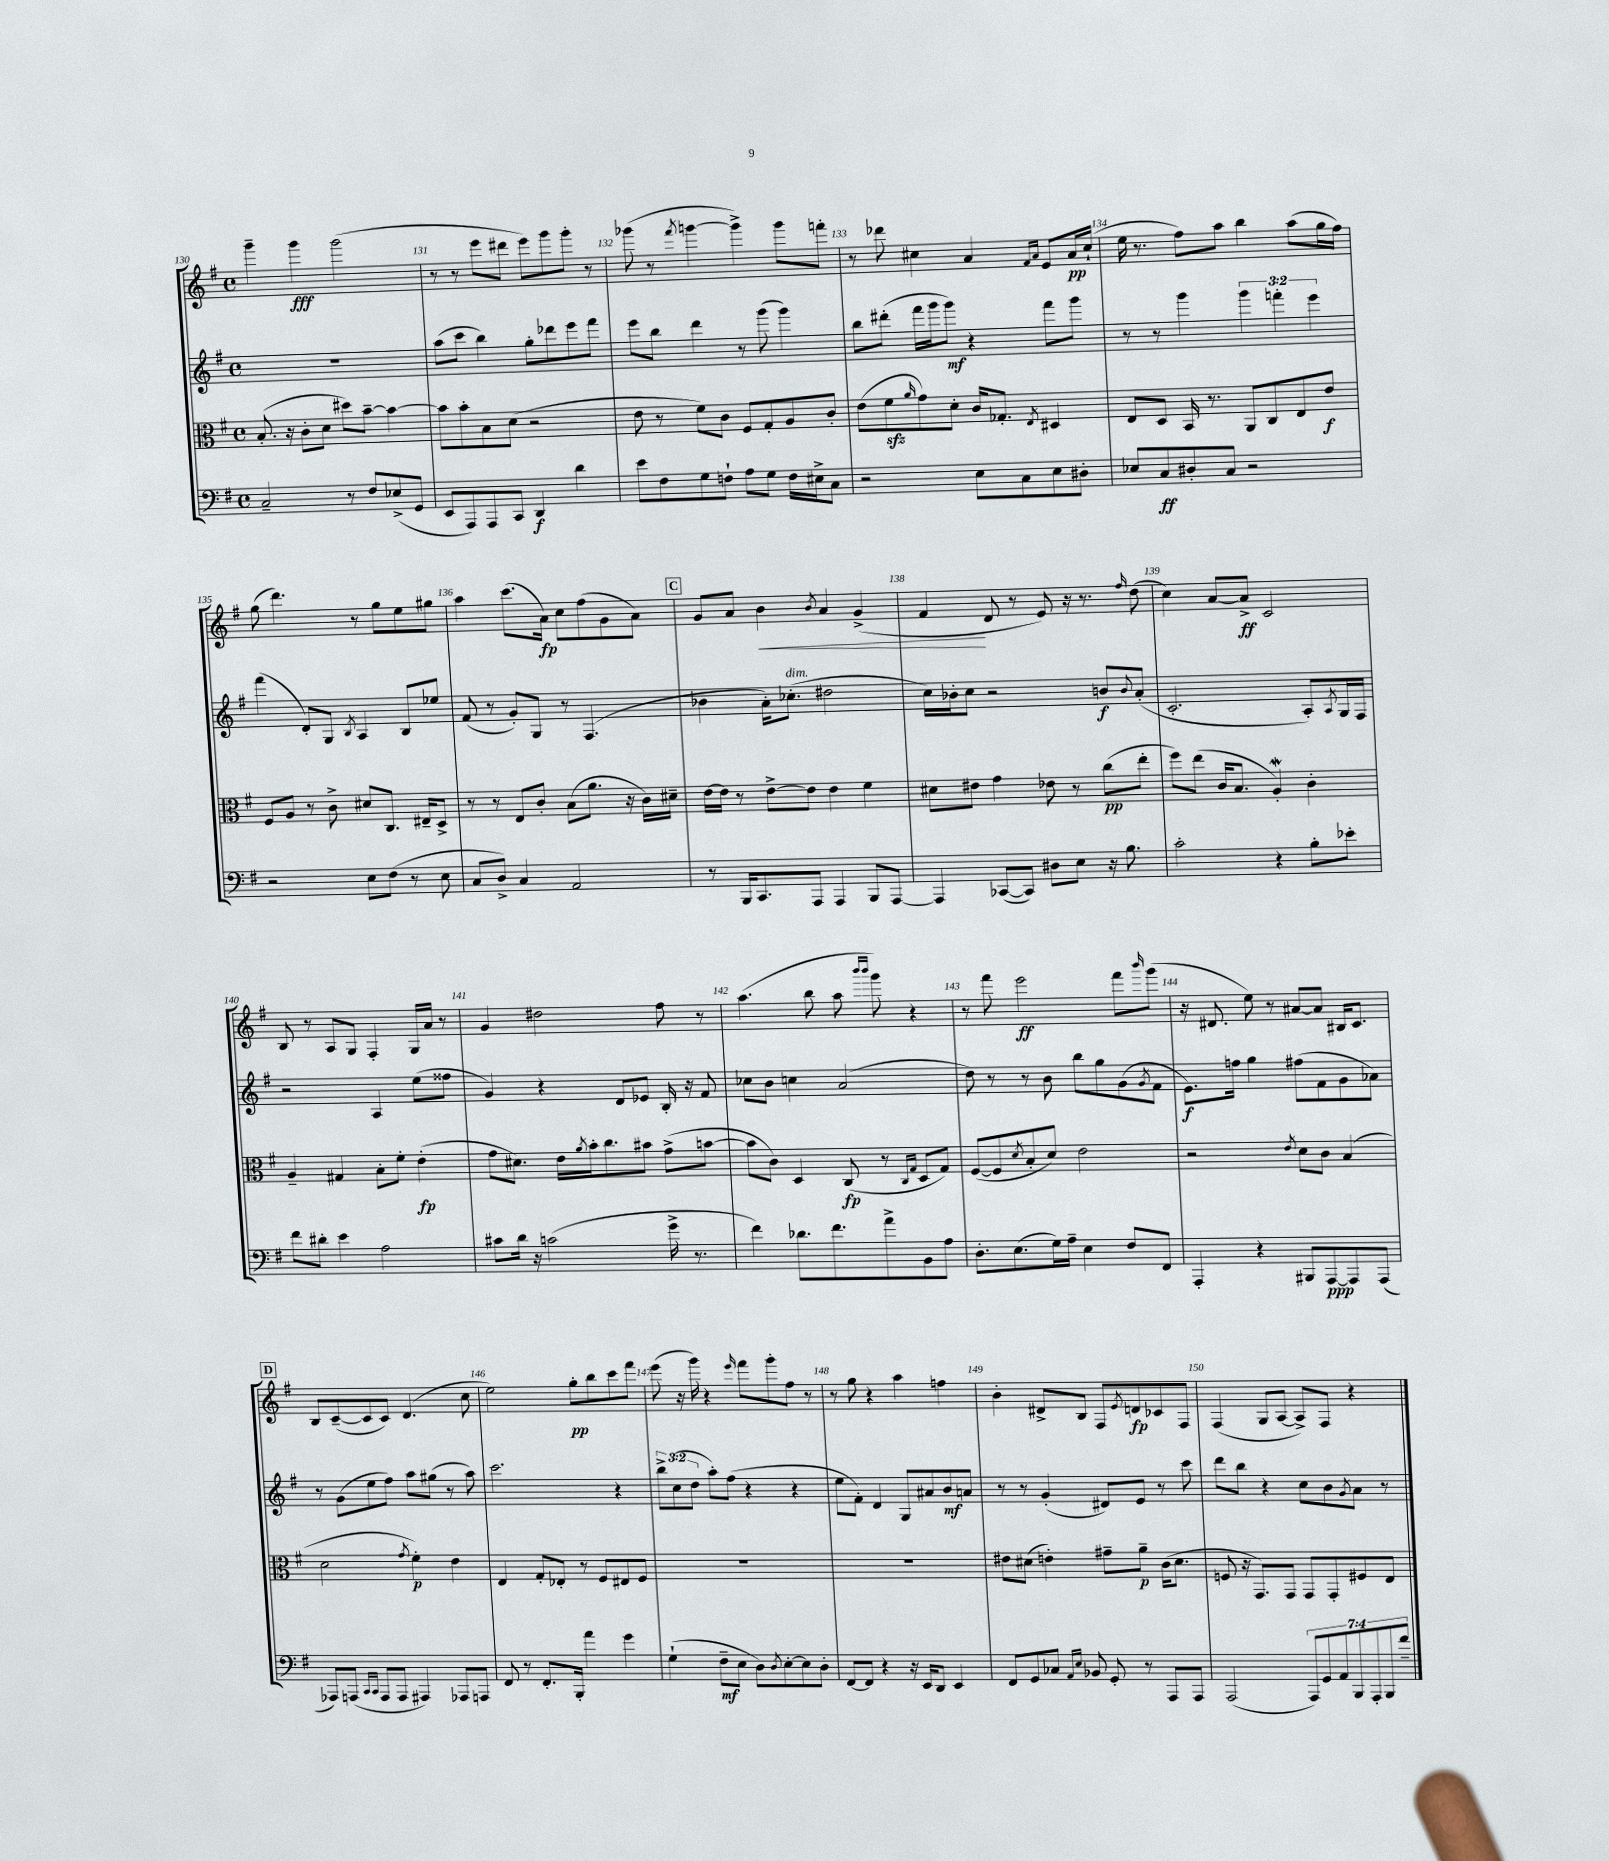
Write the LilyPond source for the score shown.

<<
\new StaffGroup <<
\new Staff = "s0" {
    \clef treble \key g \major \defaultTimeSignature \time 4/4
    g'''4-- g'''4\fff g'''2( |
    r8 r8 e'''8 dis'''8 e'''8) g'''8 g'''8-. r8 |
    ges'''8( r8 \acciaccatura { fis'''8 } g'''4~ g'''4->) g'''8 f'''8-. |
    r8 des'''8 cis''4 a'4 \grace { fis'16 a'16 } e'8 a'16\pp cis''16-!( |
    e''16 r8. fis''8) a''8 b''4 a''8( g''16 fis''16) |
    g''8( d'''4.) r8 g''8 e''8 gis''8 |
    a''4 c'''8.( a'16\fp) c''8 fis''8( g'8 a'8) |
    \mark \markup { \box "C" } g'8 a'8 b'4\< \acciaccatura { b'8 } a'4 g'4->( |
    fis'4\! d'8 r8 e'8) r16 r8. \grace { fis''16 } d''8( |
    c''4) a'8~ a'8->\ff c'2 |
    b8 r8 a8 g8 fis4-. g16 a'16 r8 |
    g'4 dis''2 fis''8 r8 |
    a''4.( b''8 a''8 \grace { b'''16 b'''16 } g'''8) r4 |
    r8 fis'''8 e'''2\ff fis'''8 \grace { b'''16 } g'''8( |
    r16 dis'8. e''8) r8 ais'8~ ais'8 bis16 c'8. |
    \mark \markup { \box "D" } b8 c'8~--( c'8 c'8) d'4.( c''8 |
    e''2) g''8-.\pp b''8 c'''8 fis'''8 |
    e'''8( r16 g'''16) r4 \grace { e'''16 } fis'''8 g'''8-. fis''8 r8 |
    r8 g''8 r4 a''4 f''4 |
    b'4-. dis'8-> b8 fis8 \acciaccatura { e'8 } d'8\fp ces'8 fis8 |
    fis4( g8 a8~ a8->) fis8 r4 \bar "|." |
}
\new Staff = "s1" {
    \clef treble \key g \major \defaultTimeSignature \time 4/4 \override Staff.TupletNumber.text = #tuplet-number::calc-fraction-text
    R1 |
    a''8( c'''8 b''4) g''8-. des'''8 e'''8 fis'''8 |
    e'''8 b''8 d'''4 r8 g'''8( g'''4) |
    b''8 dis'''8-.( fis'''16 g'''16 g'''8\mf) r4 fis'''8 g'''8 |
    r8 r8 g'''4 \tuplet 3/2 { g'''4 f'''4-. e'''4 } |
    fis'''4( d'8-.) g8 \acciaccatura { b8 } a4 b8 ees''8 |
    fis'8( r8 g'8-.) g8 r8 fis4.( |
    \mark \markup { \box "C" } bes'4 a'16-.) ces''8.-.^\markup { \italic "dim." }( dis''2 |
    c''16) bes'16-. c''8 r2 b'8\f \appoggiatura { b'8 } a'8-.( |
    c'2.-. a8-.) \acciaccatura { a8 } g16 fis16 |
    r2 a4 e''8( fisis''8 |
    g'4) r4 d'8 ees'8 b16-. r16 fis'8 |
    ces''8 b'8 c''4 a'2( |
    d''8) r8 r8 b'8 b''8 g''8 g'8( \acciaccatura { g'8 } fis'8 |
    e'8.\f) f''16 g''4 fis''8( fis'8 g'8 aes'8) |
    \mark \markup { \box "D" } r8 g'8( e''8 fis''8) a''8 gis''8( r8 a''8) |
    c'''2. r4 |
    \tuplet 3/2 { b''8-> c''8( d''8 } a''8-.) fis''8( r4 r4 |
    e''8 fis'8-.) d'4 g8 ais'8 b'8\mf a'8 |
    r8 r8 g'4-.( dis'8) e'8 r8 c'''8 |
    d'''8 b''8 r4 c''8 b'8 \acciaccatura { g'8 } a'8 r8 \bar "|." |
}
\new Staff = "s2" {
    \clef alto \key g \major \defaultTimeSignature \time 4/4
    b8.-.( r16 c'8-. d'8 dis''8) b'8~-- b'4~ |
    b'8 b'8-. b8 d'8( r2 |
    e'8 r8 fis'8) c'8 fis8 g8-. a8 c'8-. |
    e'8( fis'8\sfz \grace { a'16 } g'8) d'8-. c'16 ges8.-. \acciaccatura { e8 } dis4 |
    e8 d8 b,16 r8. a,8 c8 e8 e'8\f |
    fis8 a8 r8 c'8-> dis'8 c8. eis16-- d8-> |
    r8 r8 e8 c'8-. b8( a'8. r16 c'16) dis'16-- |
    \mark \markup { \box "C" } e'16~ e'16 r8 e'8~-> e'8 e'4 fis'4 |
    dis'8 eis'8 g'4 ees'8 r8 c''8\pp( e''8-. |
    fis''8) e''8( c'16 b8. a4-.\mordent) c'4-. |
    a4-- gis4 b8-. fis'8-. e'4-.\fp( |
    g'8 dis'8.) e'16 \acciaccatura { a'8 } b'16-. c''8. bis'8 g'8->( b'8~ |
    b'8 c'8) d4 c8\fp( r8 \grace { c16 g16 } d8 g8) |
    fis8~( fis8 \acciaccatura { d'8 } b8-. d'8) e'2 |
    r2 \acciaccatura { e'8 } d'8 c'8 b4( |
    \mark \markup { \box "D" } d'2 \acciaccatura { g'8 } fis'4-.\p) e'4 |
    e4 g8-. ees8-. r8 fis8 eis8 fis8 |
    R1 |
    R1 |
    eis'8 dis'8( e'4-.) gis'8-- a'8--\p c'16( dis'8. |
    f8 r16 g,8.) g,8 g,8 g,8-. fis8 e8 \bar "|." |
}
\new Staff = "s3" {
    \clef bass \key g \major \defaultTimeSignature \time 4/4 \override Staff.TupletNumber.text = #tuplet-number::calc-fraction-text
    c2-- r8 fis8 ees8->( g,8 |
    e,8 a,,8) a,,8 c,8 d,4\f d'4 |
    e'8 fis8 g8 f8-! a8 g8 f16 eis16-> c8 |
    r2 e8 c8 e8 dis8-. |
    ees8 c8\ff dis8-. c8 r2 |
    r2 e8 fis8( r8 e8 |
    c8 d8->) c4 a,2 |
    \mark \markup { \box "C" } r8 b,,16 c,8. a,,8 a,,4 b,,8 a,,8~ |
    a,,4 ces,8~( ces,8) dis8 e8 r16 b8. |
    c'2-. r4 b8-. ees'8-. |
    fis'8 dis'8-. e'4 a2 |
    cis'8 d'16 r16 c'2( g'16-> r8. |
    fis'4) des'8. fis'8. a'8-> b,8 a8 |
    d8.-. e8.( g16) a16-- e4 fis8 fis,8 |
    a,,4-. r4 bis,,8 a,,8~\ppp a,,8 a,,8( |
    \mark \markup { \box "D" } aes,,8) a,,8( \grace { c,16 c,16 } a,,8 a,,8 ais,,4) aes,,8 a,,8 |
    fis,8 r8 fis,8.-. b,,16-. a'4 g'4 |
    g4-!( fis8--\mf e8 d8) \acciaccatura { d8 } e8~-. e8 d8-. |
    fis,8~ fis,8 r4 r16 e,16 d,8 e,4 |
    fis,8 g,8 ces8 \grace { a,16 e16 } bes,8 g,8-. r8 a,,8 a,,8 |
    a,,2( \tuplet 7/4 { a,,8) g,8 a,8 b,,8 a,,8-. b,,8 fis'8-- } \bar "|." |
}
>>
>>
\layout { \context { \Score currentBarNumber = #130 \override BarNumber.break-visibility = ##(#f #t #t) barNumberVisibility = #all-bar-numbers-visible } }
